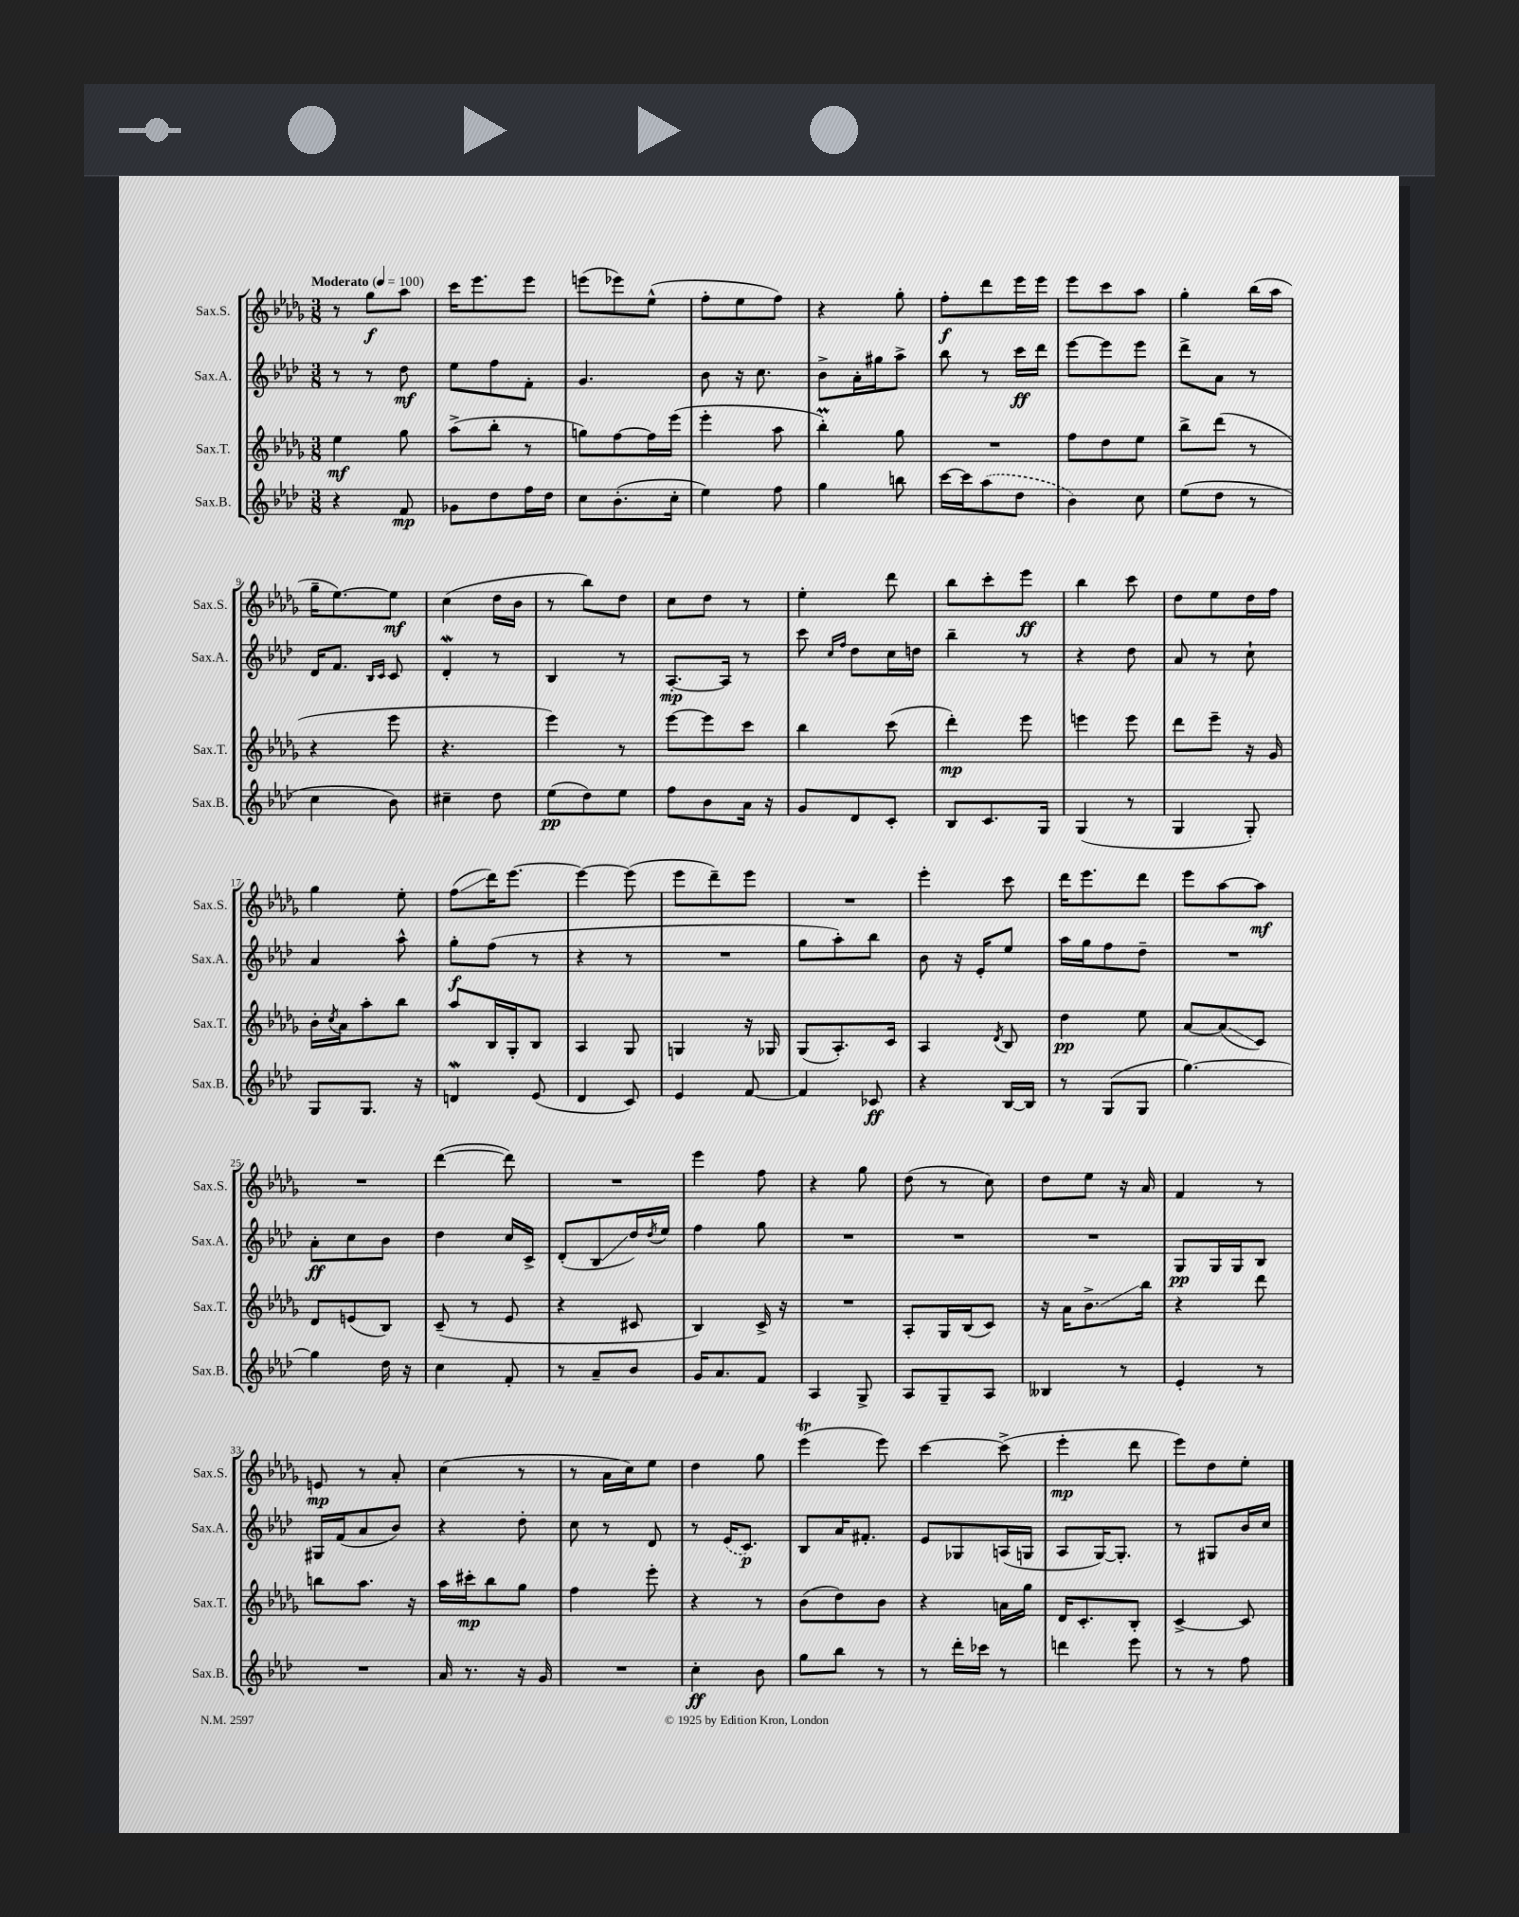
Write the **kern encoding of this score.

**kern	**kern	**kern	**kern
*staff4	*staff3	*staff2	*staff1
*clefG2	*clefG2	*clefG2	*clefG2
*k[b-e-a-d-]	*k[b-e-a-d-g-]	*k[b-e-a-d-]	*k[b-e-a-d-g-]
*M3/8	*M3/8	*M3/8	*M3/8
*MM100	*MM100	*MM100	*MM100
4r	4ee-	8r	8r
.	.	8r	8gg-
8f	8gg-	8dd-	8aa-
=	=	=	=
8g-	(8aa-^	8ee-	16ccc
.	.	.	8.eee-
8dd-	8bb-'	8ff	.
16ff	8r	8f'	8eee-
16dd-	.	.	.
=	=	=	=
8cc	8gg)	4.g	(8eee
(8.b-'	[8ff	.	8eee-)
.	16ff]	.	(8ee-^^
16cc'	(16eee-	.	.
=	=	=	=
4ee-)	4eee-'	8b-	8ff'
.	.	16r	8ee-
.	.	8.cc	.
8ff	8aa-	.	8ff)
=	=	=	=
4gg	4bb-')	8b-^	4r
.	.	16a-'	.
.	.	16gg#	.
8bb	8gg-	8aa-^	8gg-'
=	=	=	=
[16ccc	4.r	8bb-	8ff'
16ccc]	.	.	.
(8aa-	.	8r	8ddd-
8dd-	.	16ccc	16eee-
.	.	16ddd-	16eee-
=	=	=	=
4b-)	8ff	[8eee-	8eee-
.	8dd-	8eee-]	8ccc
8cc	8ee-	8eee-	8aa-
=	=	=	=
(8ee-	8bb-^	8ddd-^	4gg-'
8dd-	(8ddd-	8a-	.
8r	8r	8r	(16bb-
.	.	.	16aa-
=	=	=	=
4cc	4r	16d-	16gg-~
.	.	8.f	[8.ee-)
.	.	16qqB-	.
.	.	16qqc	.
8b-)	8eee-	8c	8ee-]
=	=	=	=
4cc#~	4.r	4d-'	(4cc
8dd-	.	8r	16dd-
.	.	.	16b-
=	=	=	=
(8ee-	4eee-)	4B-	8r
8dd-)	.	.	8bb-)
8ee-	8r	8r	8dd-
=	=	=	=
8ff	[8eee-	[8.A-'	8cc
8b-	8eee-]	.	8dd-
.	.	16A-]	.
16a-	8ccc	8r	8r
16r	.	.	.
=	=	=	=
8g	4bb-	8ccc	4ee-'
.	.	16qqcc	.
.	.	16qqff	.
8d-	.	8dd-	.
8c'	(8ccc	16cc	8ddd-
.	.	16dd	.
=	=	=	=
8B-	4ddd-')	4bb-~	8bb-
8.c	.	.	8ccc'
.	8eee-	8r	8eee-
16G	.	.	.
=	=	=	=
(4G	4eee	4r	4bb-
8r	8eee	8dd-	8ccc
=	=	=	=
4G	8ddd-	8a-	8dd-
.	8eee-~	8r	8ee-
8G')	16r	8cc`	16dd-
.	16g-	.	16ff
=	=	=	=
8G	16b-'	4a-	4gg-
.	8qcc	.	.
.	16a-	.	.
8.G	8aa-'	.	.
.	8bb-	8aa-^^	8ee-'
16r	.	.	.
=	=	=	=
4d	8aa-	8gg'	(8ff
.	16B-	(8ff	16ddd-)
.	16G-'	.	[8.eee-
(8e-	8B-	8r	.
=	=	=	=
4d-	4A-	4r	4eee-_
8c)	8G-	8r	(8eee-]
=	=	=	=
4e-	4G	4.r	8eee-
.	.	.	8ddd-~)
[8f	16r	.	8eee-
.	16G-	.	.
=	=	=	=
4f]	(8G-	8gg	4.r
.	8.A-')	8aa-')	.
8c-	.	8bb-	.
.	16c	.	.
=	=	=	=
4r	4A-	8b-	4eee-'
.	.	16r	.
.	.	16e-'	.
.	8qd-	.	.
[16B-	8B-	8ee-	8ccc
16B-]	.	.	.
=	=	=	=
8r	4dd-	16aa-	16ddd-
.	.	16gg	8.eee-
(8G	.	8ff	.
8G	8ee-	8dd-~	8ddd-
=	=	=	=
[4.gg)	[8a-	4.r	8eee-
.	(8a-]	.	[8aa-
.	8c)	.	8aa-]
=	=	=	=
4gg]	8d-	8a-'	4.r
.	(8e	8cc	.
16dd-	8B-)	8b-	.
16r	.	.	.
=	=	=	=
4cc	(8c~	4dd-	([4ddd-
.	8r	.	.
8f'	8e-	16cc	8ddd-])
.	.	16c^	.
=	=	=	=
8r	4r	(8d-'	4.r
8a-~	.	8B-	.
8b-	8c#	16dd-)	.
.	.	8qdd-	.
.	.	16ee-	.
=	=	=	=
16g	4B-)	4ff	4eee-
8.a-	.	.	.
8f	16c^	8gg	8ff
.	16r	.	.
=	=	=	=
4A-	4.r	4.r	4r
8G^	.	.	8gg-
=	=	=	=
8A-	8A-'	4.r	(8dd-
8G~	16G-	.	8r
.	(16B-	.	.
8A-	8c)	.	8cc)
=	=	=	=
4B--	16r	4.r	8dd-
.	16a-	.	.
.	8.b-^	.	8ee-
8r	.	.	16r
.	16bb-	.	16a-
=	=	=	=
4e-'	4r	8G	4f
.	.	16G	.
.	.	16G	.
8r	8ddd-	8B-	8r
=	=	=	=
4.r	8bb	16G#	8e
.	.	(16f	.
.	8.aa-	8a-	8r
.	.	8b-)	8a-'
.	16r	.	.
=	=	=	=
16a-	16aa-	4r	(4cc
8.r	16ccc#'	.	.
.	8bb-	.	.
16r	8gg-	8dd-'	8r
16g	.	.	.
=	=	=	=
4.r	4ff	8cc	8r
.	.	8r	16a-
.	.	.	16cc)
.	8eee-'	8d-	8ee-
=	=	=	=
4cc'	4r	8r	4dd-
.	.	(16e-	.
.	.	8.c)	.
8b-	8r	.	8gg-
=	=	=	=
8gg	(8b-	8B-	(4eee-
8bb-	8dd-)	16a-	.
.	.	8.f#'	.
8r	8b-	.	8eee-)
=	=	=	=
8r	4r	8e-	[4ccc
16ddd-'	.	8G-	.
16ccc-	.	.	.
8r	16a	(16A	(8ccc^]
.	16gg-	16G	.
=	=	=	=
4ddd	16d-	8A-	4eee-'
.	8.c'	.	.
.	.	[16G)	.
.	.	8.G']	.
8eee-	8B-'	.	8ddd-
=	=	=	=
8r	[4c^	8r	8eee-)
8r	.	8G#	8dd-
8ff	8c]	16b-	8ee-'
.	.	16cc	.
==	==	==	==
*-	*-	*-	*-
